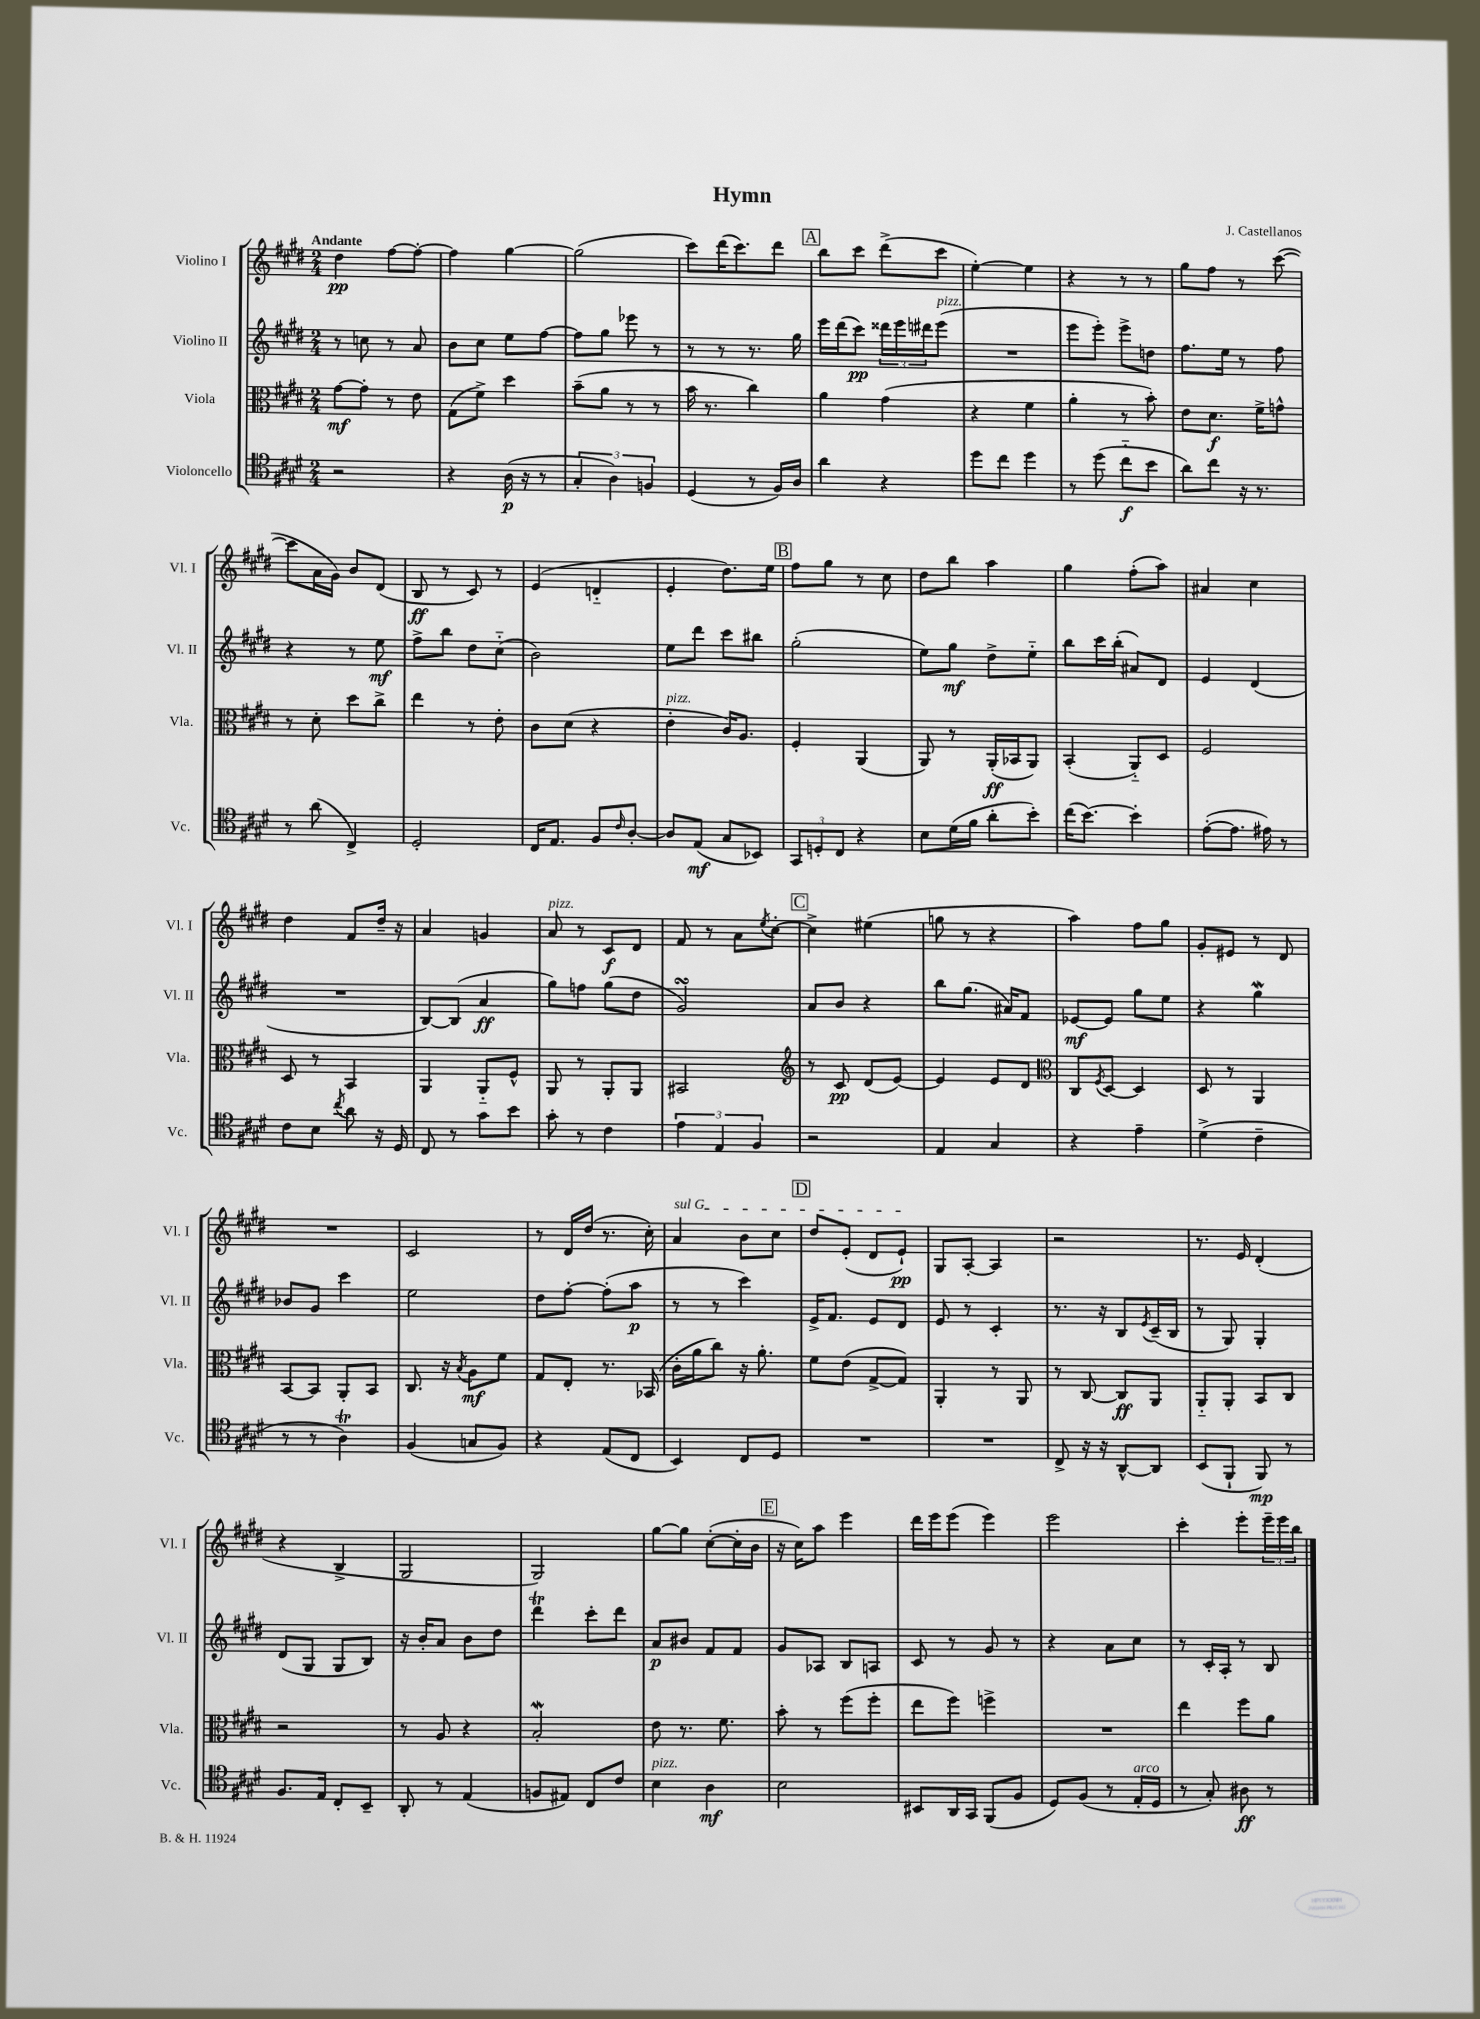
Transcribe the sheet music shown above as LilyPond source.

\header { title = "Hymn" composer = "J. Castellanos" }
<<
\new StaffGroup <<
\new Staff = "s0" \with { instrumentName = "Violino I" shortInstrumentName = "Vl. I" } {
    \clef treble \key e \major \numericTimeSignature \time 2/4 \tempo "Andante"
    dis''4\pp fis''8~ fis''8~-. |
    fis''4 gis''4~ |
    gis''2( |
    cis'''8) dis'''16( cis'''8.) dis'''8 |
    \mark \markup { \box "A" } b''8 cis'''8 dis'''8->( cis'''8 |
    e''4~-.) e''4 |
    r4 r8 r8 |
    gis''8 fis''8 r8 cis'''8~( |
    cis'''8 a'16 gis'16) b'8 dis'8( |
    b8\ff r8 cis'8) r8 |
    e'4( d'4-_ |
    e'4-. dis''8.) e''16 |
    \mark \markup { \box "B" } fis''8 gis''8 r8 cis''8 |
    dis''8 b''8 a''4 |
    gis''4 fis''8-.( a''8) |
    ais'4 cis''4 |
    dis''4 fis'8 dis''16-- r16 |
    a'4 g'4 |
    a'8^\markup { \italic "pizz." } r8 cis'8\f dis'8 |
    fis'8 r8 a'8 \acciaccatura { e''8 } cis''8~-. |
    \mark \markup { \box "C" } cis''4-> eis''4( |
    g''8 r8 r4 |
    a''4) fis''8 gis''8 |
    gis'8-. eis'8 r8 dis'8 |
    R2 |
    cis'2 |
    r8 dis'16 dis''16( r8. cis''16-.) |
    \once \override TextSpanner.bound-details.left.text = \markup { \italic "sul G" } a'4\startTextSpan b'8 cis''8 |
    \mark \markup { \box "D" } dis''8 e'8-.( dis'8 e'8-!\pp\stopTextSpan) |
    gis8 a8~-. a4 |
    r2 |
    r8. e'16 dis'4-.( |
    r4 b4-> |
    gis2 |
    gis2) |
    gis''8~ gis''8 cis''8~-.( cis''16-. b'16 |
    \mark \markup { \box "E" } r16 cis''16) a''8 e'''4 |
    dis'''16 e'''16 e'''8( e'''4) |
    e'''2 |
    cis'''4-. e'''8-. \tuplet 3/2 { e'''16-- e'''16 b''16 } \bar "|." |
}
\new Staff = "s1" \with { instrumentName = "Violino II" shortInstrumentName = "Vl. II" } {
    \clef treble \key e \major \numericTimeSignature \time 2/4
    r8 c''8 r8 a'8 |
    b'8 cis''8 e''8 fis''8~ |
    fis''8 gis''8 ees'''8 r8 |
    r8 r8 r8. gis''16 |
    \mark \markup { \box "A" } e'''16 dis'''16( cis'''8\pp) \tuplet 3/2 { disis'''16 e'''16 dis'''16 } e'''8^\markup { \italic "pizz." }( |
    R2 |
    e'''8 e'''8-.) e'''8-> d''8 |
    fis''8. e''16 r8 fis''8 |
    r4 r8 e''8\mf |
    fis''8-> b''8 dis''8 cis''8-_( |
    b'2) |
    e''8 dis'''8 cis'''8 bis''8 |
    \mark \markup { \box "B" } gis''2-.( |
    e''8) gis''8\mf dis''8-> e''8-_ |
    b''8 cis'''16 b''16-.( ais'8) dis'8 |
    e'4 dis'4( |
    R2 |
    b8~) b8( a'4\ff |
    gis''8) f''8 gis''8( dis''8 |
    gis'2\turn) |
    \mark \markup { \box "C" } a'8 b'8 r4 |
    b''8 gis''8.( ais'16) fis'8 |
    ees'8~\mf ees'8 gis''8 e''8 |
    r4 gis''4\mordent |
    bes'8 gis'8 cis'''4 |
    e''2 |
    dis''8 fis''8~-. fis''8-.( a''8\p |
    r8 r8 cis'''4) |
    \mark \markup { \box "D" } e'16-> fis'8. e'8 dis'8 |
    e'8 r8 cis'4-. |
    r8. r16 b8 \acciaccatura { e'8 } cis'16--( b16 |
    r8 gis8) gis4-. |
    dis'8( gis8 gis8 b8) |
    r16 b'16-. a'8 b'8 dis''8 |
    dis'''4\trill cis'''8-. dis'''8 |
    a'8\p bis'8 fis'8 fis'8 |
    \mark \markup { \box "E" } gis'8 aes8 b8 a8 |
    cis'8 r8 gis'8 r8 |
    r4 a'8 cis''8 |
    r8 cis'16-. a16-. r8 b8 \bar "|." |
}
\new Staff = "s2" \with { instrumentName = "Viola" shortInstrumentName = "Vla." } {
    \clef alto \key e \major \numericTimeSignature \time 2/4
    gis'8~\mf gis'8-. r8 e'8 |
    gis8( fis'8->) dis''4 |
    b'8--( a'8 r8 r8 |
    b'16 r8. cis''4) |
    \mark \markup { \box "A" } a'4 gis'4( |
    r4 fis'4 |
    a'4-. r8 b'8-.) |
    e'8 dis'8.\f fis'16-> g'8-^ |
    r8 dis'8-. dis''8 cis''8-> |
    e''4 r8 e'8-. |
    cis'8 dis'8( r4 |
    e'4-.^\markup { \italic "pizz." } cis'16) a8. |
    \mark \markup { \box "B" } fis4-. a,4( |
    a,8) r8 a,16-.\ff( bes,16 a,8) |
    b,4-.( a,8-_) dis8 |
    fis2 |
    dis8 r8 b,4 |
    a,4 a,8-_ fis8-^ |
    a,8 r8 a,8-. a,8 |
    bis,2 |
    \mark \markup { \box "C" } \clef treble r8 cis'8\pp dis'8( e'8~) |
    e'4 e'8 dis'8 |
    \clef alto cis8 \acciaccatura { fis8 } dis8~ dis4 |
    dis8 r8 a,4 |
    b,8~ b,8 a,8-. b,8 |
    cis8. r16 \acciaccatura { b8 } a8\mf fis'8 |
    gis8 e8-. r8. bes,16( |
    cis'16-. a'16 cis''8) r16 a'8.-. |
    \mark \markup { \box "D" } fis'8 e'8( gis8~-> gis8) |
    a,4-. r8 a,8 |
    r8 cis8~ cis8\ff a,8 |
    a,8-_ a,8-. b,8 cis8 |
    r2 |
    r8 a8 r4 |
    b2-.\mordent |
    e'8 r8. fis'8. |
    \mark \markup { \box "E" } b'8-. r8 fis''8( fis''8-. |
    e''8 fis''8) f''4-> |
    R2 |
    e''4 fis''8 a'8 \bar "|." |
}
\new Staff = "s3" \with { instrumentName = "Violoncello" shortInstrumentName = "Vc." } {
    \clef tenor \key e \major \numericTimeSignature \time 2/4
    r2 |
    r4 a16\p( r16 r8 |
    \tuplet 3/2 { gis4-. a4) f4 } |
    dis4( r8 fis16) a16 |
    \mark \markup { \box "A" } a'4 r4 |
    dis''8 cis''8 dis''4 |
    r8 dis''8( cis''8-_\f b'8 |
    a'8) cis''8 r16 r8. |
    r8 a'8( cis4->) |
    dis2-. |
    cis16 e8. fis8 \grace { cis'16 } a8~-. |
    a8 e8\mf( gis8 bes,8) |
    \mark \markup { \box "B" } \tuplet 3/2 { gis,8 d8-. cis8 } r4 |
    b8 dis'16( fis'16 a'8-. b'8-.) |
    cis''16( b'8.~) b'4-. |
    e'8~-.( e'8. eis'16) r8 |
    cis'8 b8 \acciaccatura { cis''8 } a'8 r16 dis16 |
    cis8 r8 gis'8 b'8 |
    gis'8-. r8 cis'4 |
    \tuplet 3/2 { e'4 e4 fis4 } |
    \mark \markup { \box "C" } r2 |
    e4 gis4 |
    r4 e'4-- |
    dis'4->( cis'4-- |
    r8 r8 a4\trill) |
    fis4( g8 fis8) |
    r4 e8( cis8 |
    b,4) cis8 dis8 |
    \mark \markup { \box "D" } R2 |
    R2 |
    cis8-> r16 r16 a,8~-^ a,8 |
    b,8( fis,8-! fis,8\mp) r8 |
    fis8. e16 cis8-. b,8-- |
    a,8-. r8 e4( |
    f8 eis8) cis8 cis'8 |
    b4^\markup { \italic "pizz." } a4\mf |
    \mark \markup { \box "E" } b2 |
    bis,8 a,16 gis,16 fis,8( fis8 |
    dis8) fis8( r8 e16-.^\markup { \italic "arco" } dis16 |
    r8 gis8-.) ais8\ff r8 \bar "|." |
}
>>
>>
\layout { \context { \Score \remove "Bar_number_engraver" } }
